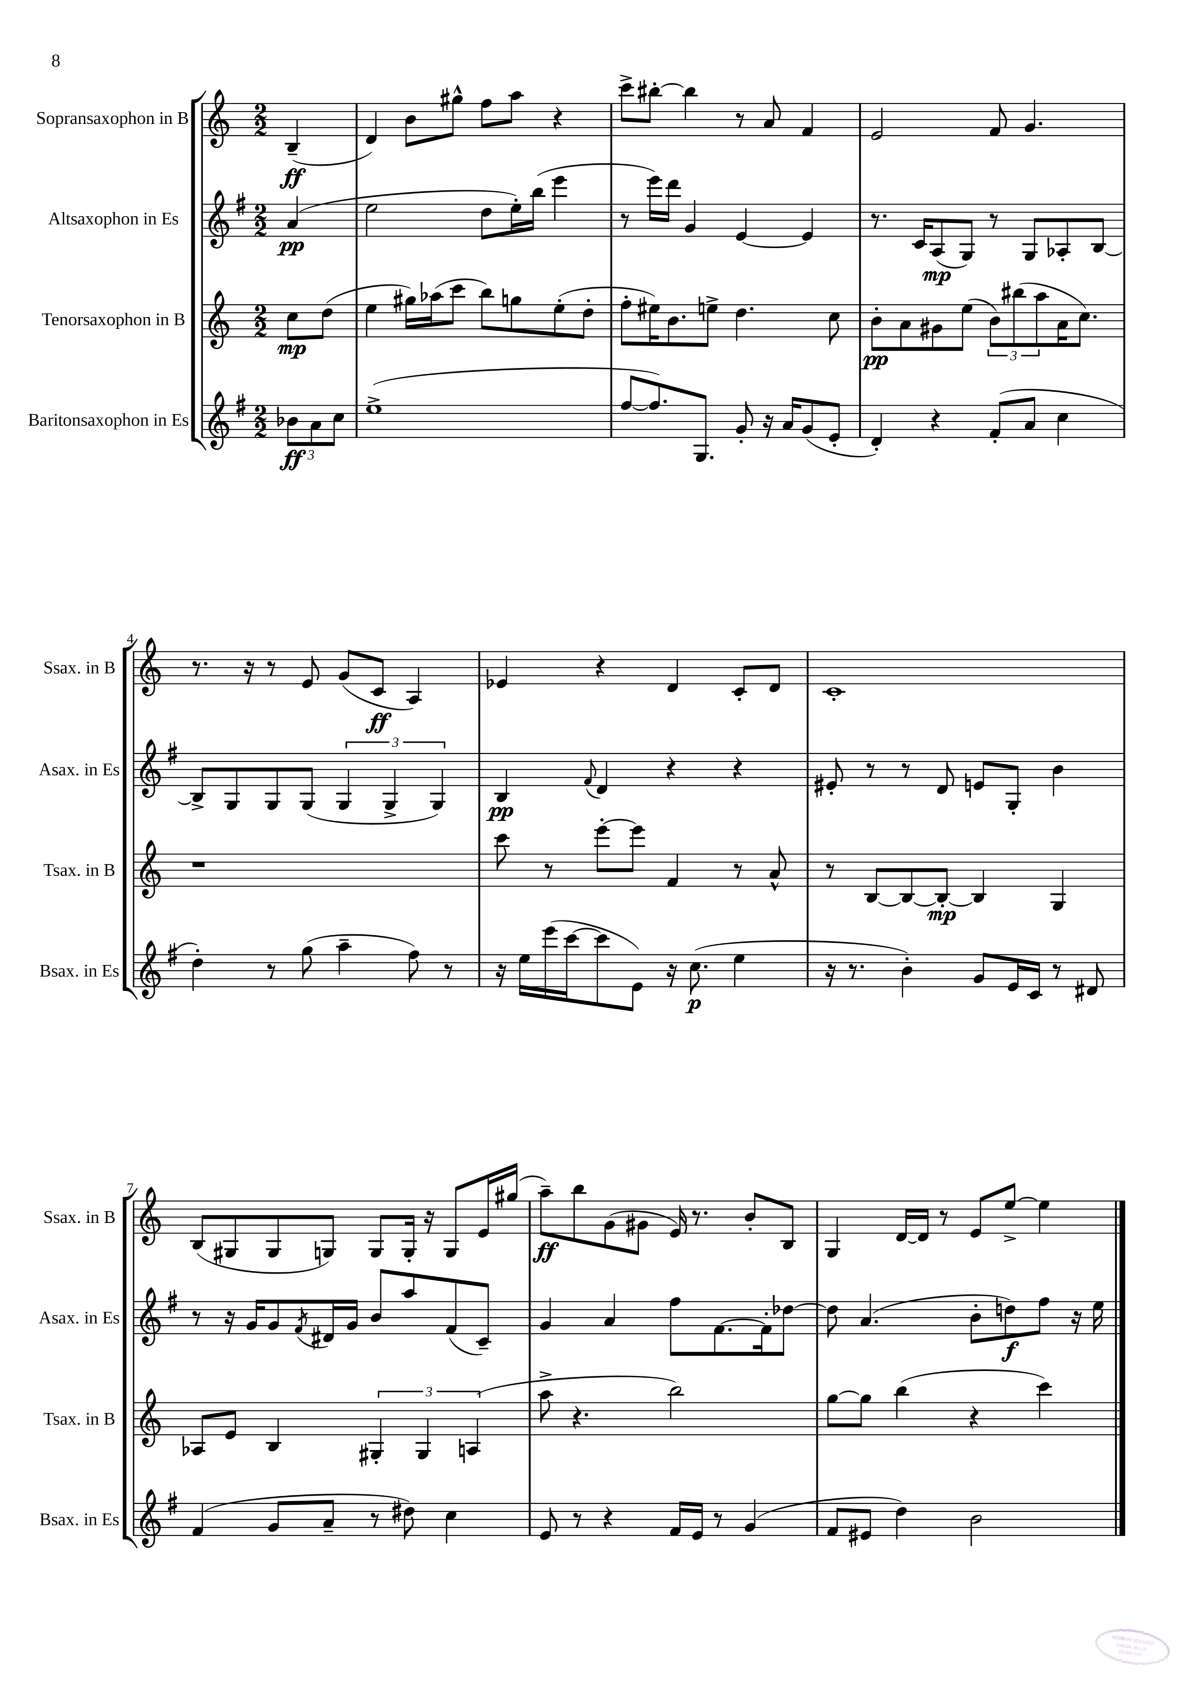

**kern	**kern	**kern	**kern
*staff4	*staff3	*staff2	*staff1
*clefG2	*clefG2	*clefG2	*clefG2
*k[f#]	*k[]	*k[f#]	*k[]
*M2/2	*M2/2	*M2/2	*M2/2
12b-\L	8cc\L	(4a/	(4B~/
12a\	.	.	.
.	(8dd\J	.	.
12cc\J	.	.	.
=	=	=	=
(1ee^	4ee\	2ee\	4d/)
.	16gg#\LL)	.	8b\L
.	(16aa-\J	.	.
.	8ccc\J	.	8gg#^^\J
.	8bb\L)	8dd\L	8ff\L
.	8gg\	16ee'\L)	8aa\J
.	.	(16bb\JJ	.
.	(8ee'\	4eee\	4r
.	8dd'\J	.	.
=	=	=	=
[8ff#/L	8ff'\L	8r	8ccc^\L
8.ff#/])	16ee#\K)	16eee\LL)	[8bb#'\J
.	8.b\	16ddd\JJ	.
.	.	4g/	4bb#\]
8.G/J	.	.	.
.	8ee^\J	.	.
8g'/	4.dd\	[4e/	8r
16r	.	.	8a/
16a/LK	.	.	.
(8g/	.	4e/]	4f/
8e'/J	8cc\	.	.
=	=	=	=
4d'/)	8b'\L	8.r	2e/
.	8a\	.	.
.	.	16c/LK	.
4r	8g#\	(8A/	.
.	(8ee\J	8G/J)	.
(8f#'/L	12b\L)	8r	8f/
.	(12bb#\	.	.
8a/J	.	8G/L	4.g/
.	12aa\	.	.
4cc\	16a\K	8A-'/	.
.	8.cc\J)	.	.
.	.	[8B/J	.
=	=	=	=
4dd'\)	1r	8B^/]L	8.r
.	.	8G/	.
.	.	.	16r
8r	.	8G/	8r
(8gg\	.	(8G/J	8e/
4aa~\	.	6G/	(8g/L
.	.	.	8c/J
.	.	6G^/	.
8ff#\)	.	.	4A/)
.	.	6G/)	.
8r	.	.	.
=	=	=	=
16r	8ccc\	4B/	4e-/
16ee\LL	.	.	.
(16eee\	8r	.	.
[16ccc\J	.	.	.
.	.	8qqf#/	.
8ccc\]	[8eee'\L	4d/	4r
8e\J)	8eee\]J	.	.
16r	4f/	4r	4d/
(8.cc\	.	.	.
4ee\	8r	4r	8c'/L
.	8a^^/	.	8d/J
=	=	=	=
16r	8r	8e#'/	1c'
8.r	.	.	.
.	[8B/L	8r	.
4b'\)	8B/_	8r	.
.	8B'/_J	8d/	.
8g/L	4B/]	8e/L	.
16e/L	.	8G'/J	.
16c/JJ	.	.	.
8r	4G/	4b\	.
8d#/	.	.	.
=	=	=	=
(4f#/	8A-/L	8r	(8B/L
.	8e/J	16r	8G#/
.	.	16g/LK	.
8g/L	4B/	8g/	8G#/
.	.	8qf#/	.
8a~/J	.	16d#/L	8G/J)
.	.	16g/JJ	.
8r	6G#'/	8b/L	8G/L
8dd#\)	.	8aa/	16G'/Jk
.	6G#/	.	.
.	.	.	16r
4cc\	.	(8f#/	8G/L
.	(6A/	.	.
.	.	8c~/J)	16e/L
.	.	.	(16gg#/JJ
=	=	=	=
8e/	8aa^\	4g/	8aa~\L)
8r	4.r	.	8bb\
4r	.	4a/	(8g\
.	.	.	8g#\J
16f#/LL	2bb\)	8ff#\L	16e/)
16e/JJ	.	.	8.r
8r	.	[8.f#\	.
(4g/	.	.	8b'/L
.	.	16f#'\]k	.
.	.	[8dd-\J	8B/J
=	=	=	=
8f#/L	[8gg\L	8dd-\]	4G/
8e#/J	8gg\]J	(4.a/	.
4dd\)	(4bb\	.	[16d/LL
.	.	.	16d/]JJ
.	.	.	8r
2b\	4r	8b'\L	8e/L
.	.	8dd\)	[8ee^/J
.	4ccc\)	8ff#\J	4ee\]
.	.	16r	.
.	.	16ee\	.
==	==	==	==
*-	*-	*-	*-
